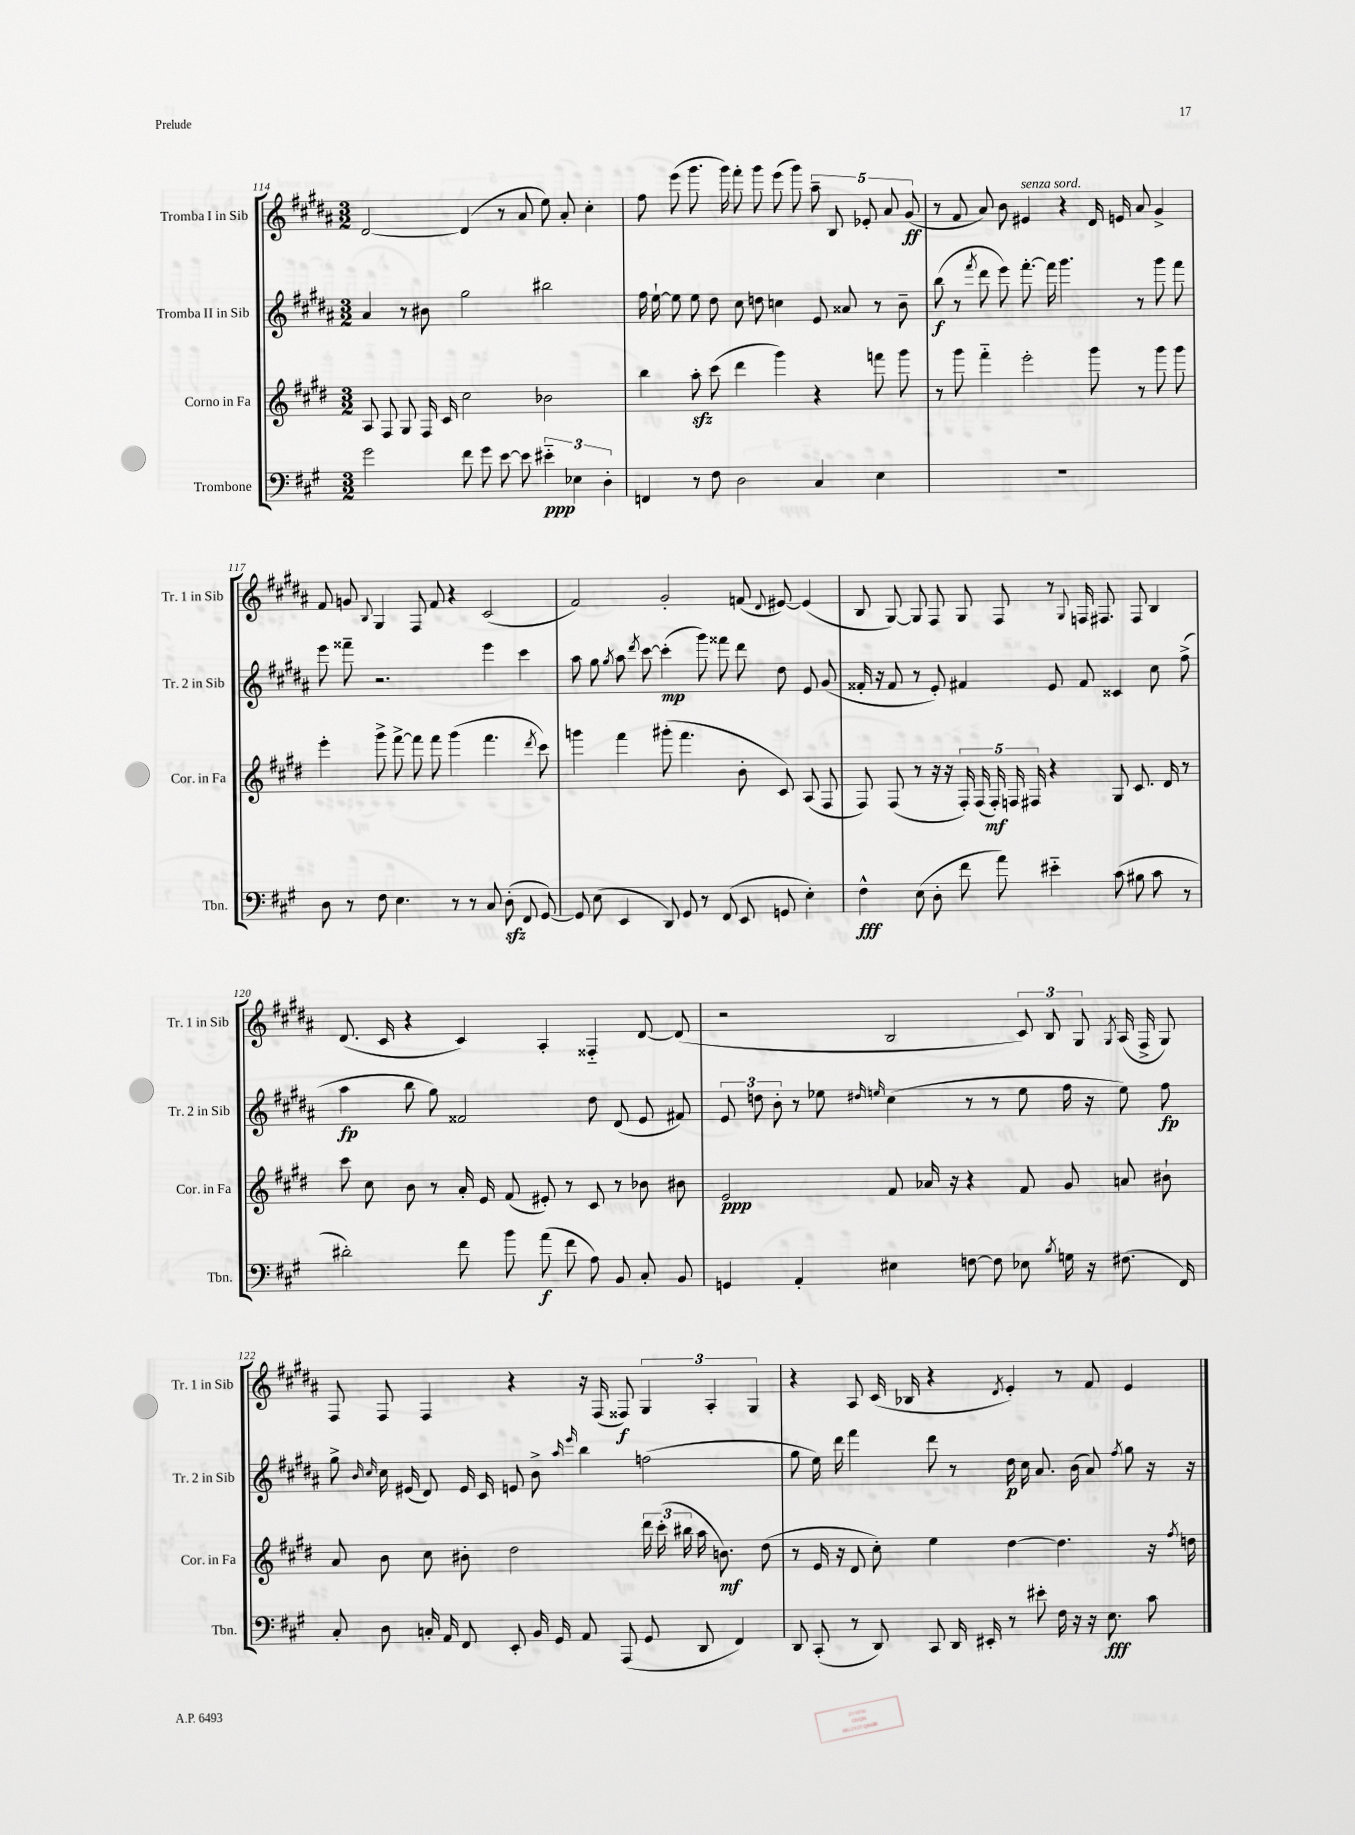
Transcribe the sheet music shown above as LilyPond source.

<<
\new StaffGroup <<
\new Staff = "s0" \with { instrumentName = "Tromba I in Sib" shortInstrumentName = "Tr. 1 in Sib" } {
    \clef treble \key b \major \numericTimeSignature \time 3/2
    \autoBeamOff dis'2~ dis'4( r8 ais'8 e''8) ais'8-. cis''4-. |
    fis''8 e'''8( gis'''8. gis'''16) fis'''8-. gis'''8 e'''8( gis'''8) \tuplet 5/4 { ais''8-- b8 ees'8-. ais'8 gis'8\ff( } |
    r8 fis'8 ais'8) b'8 eis'4^\markup { \italic "senza sord." } r4 dis'16 e'16 ais'8 gis'4-> |
    fis'8 g'8 \appoggiatura { b8 } gis4 fis8 fis'8 r4 cis'2( |
    fis'2) gis'2-. f'8( \appoggiatura { dis'8 } eis'8~) eis'4( |
    b8 gis8~) gis8 fis8 gis8 fis8 r8 \appoggiatura { gis8 } f16 fis8. fis8 b4 |
    dis'8.( cis'16 r4 cis'4) ais4-. fisis4-_ dis'8~ dis'8( |
    r2 b2 \tuplet 3/2 { cis'8) b8 gis8 } \acciaccatura { gis8 } ais16( fis16-> gis8) |
    fis8 fis8 fis4 r4 r16 fis16( fisis8\f) \tuplet 3/2 { gis4 ais4-. gis4 } |
    r4 ais8 cis'16( bes16 r4 \acciaccatura { dis'8 } e'4-.) r8 fis'8 e'4 \bar "|." |
}
\new Staff = "s1" \with { instrumentName = "Tromba II in Sib" shortInstrumentName = "Tr. 2 in Sib" } {
    \clef treble \key b \major \numericTimeSignature \time 3/2
    \autoBeamOff ais'4 r8 bis'8 gis''2 bis''2 |
    fis''16 e''16~-! e''8 e''8 dis''8 cis''8 d''8 c''4 e'8 aisis'8 r8 b'8-- |
    b''8\f( r8 \acciaccatura { fis'''8 } dis'''8 e'''8) fis'''8.~-. fis'''16 gis'''4. r8 gis'''8 fis'''8 |
    e'''8 fisis'''8-- r2. e'''4 cis'''4 |
    ais''8 gis''8 \acciaccatura { gis''8 } ais''8 \acciaccatura { dis'''8 } cis'''8~ cis'''4-.\mp( gis'''8) fisis'''8 dis'''8 dis''8 e'8 gis'8( |
    fisis'16-. r16 fisis'8 r8 e'8-.) fis'4 e'8 fis'8 cisis'4 cis''8 fis''8->( |
    ais''4\fp b''8 gis''8) fisis'2 dis''8 dis'8( e'8 fis'8) |
    \tuplet 3/2 { e'8 d''8 b'8-. } r8 ees''8 \grace { dis''16 e''16 } cis''4( r8 r8 e''8 fis''16 r16 e''8) fis''8\fp |
    gis''8-> \grace { b'16 cis''16 } cis''16 eis'16( dis'8) eis'16 cis'16 e'8 b'8-> \grace { ais''16 e'''16 } b''4 f''2( |
    gis''8 e''16) dis'''16 fis'''4 dis'''8 r8 dis''16\p cis''16 ais'8. b'16( ais'8) \acciaccatura { fis''8 } gis''8 r16 r16 \bar "|." |
}
\new Staff = "s2" \with { instrumentName = "Corno in Fa" shortInstrumentName = "Cor. in Fa" } {
    \clef treble \key e \major \numericTimeSignature \time 3/2
    \autoBeamOff a8 fis8 gis8 fis16 cis'16 cis''2 bes'2 |
    b''4 a''8-.\sfz cis'''8( dis'''4 gis'''4) r4 f'''8 gis'''8 |
    r8 gis'''8 fis'''4-_ e'''2-. gis'''8 r8 gis'''8 gis'''8 |
    e'''4-. gis'''8-> fis'''8~-> fis'''8 fis'''8 gis'''4( fis'''4. \acciaccatura { dis'''8 } cis'''8) |
    g'''4 fis'''4 gis'''8-.( fis'''4. b'8-. cis'8) a8( fis8 |
    fis8) fis8( r8 r16 r16 \tuplet 5/4 { fis16-.) fis16( fis16-.\mf) f16 fis16 } r4 gis8 cis'8. dis'16 r8 |
    cis'''8 cis''8 b'8 r8 a'16-. e'16 fis'8( eis'8-.) r8 cis'8 r8 bes'8 bis'8 |
    e'2\ppp fis'8 aes'16 r16 r4 fis'8 gis'8 a'8 bis'8-! |
    a'8 b'8 cis''8 bis'8-. dis''2 \tuplet 3/2 { dis'''16 cis'''16-.( bis''16 } a''16 b'8.\mf) dis''8( |
    r8 e'16 r16 dis'8 cis''8-.) e''4 dis''4~ dis''4. r16 \acciaccatura { fis''8 } d''16 \bar "|." |
}
\new Staff = "s3" \with { instrumentName = "Trombone" shortInstrumentName = "Tbn." } {
    \clef bass \key a \major \numericTimeSignature \time 3/2
    \autoBeamOff gis'2 fis'8 gis'8 e'8~ e'8 \tuplet 3/2 { eis'4-_\ppp ees4 d4-. } |
    f,4 r8 fis8 d2 cis4 e4 |
    R1. |
    d8 r8 fis8 e4. r8 r8 cis8 d8-.\sfz( fis,8 gis,8~) |
    gis,8 e8( e,4 d,8) gis,8 r8 fis,8( e,8 g,8 e4-.) |
    fis4-^\fff e8( d8-. fis'8 a'8) eis'4-_ cis'8( bis8 cis'8 r8 |
    dis'2-.) fis'8 b'8 a'8\f( fis'8 a8) b,8 cis8-. b,8 |
    g,4 a,4-. eis4 f8~ f8 ees8 \acciaccatura { b8 } g16 r16 fis8.( fis,16) |
    cis8-. d8 c16-. a,16 fis,8 e,8-. b,16 gis,16 a,8 a,,8( gis,8 d,8 fis,4) |
    d,8 cis,8-.( r8 d,8) cis,8 d,16 eis,16-. r8 eis'8-. fis16 r16 r16 e8.\fff cis'8 \bar "|." |
}
>>
>>
\layout { \context { \Score currentBarNumber = #114 } }
